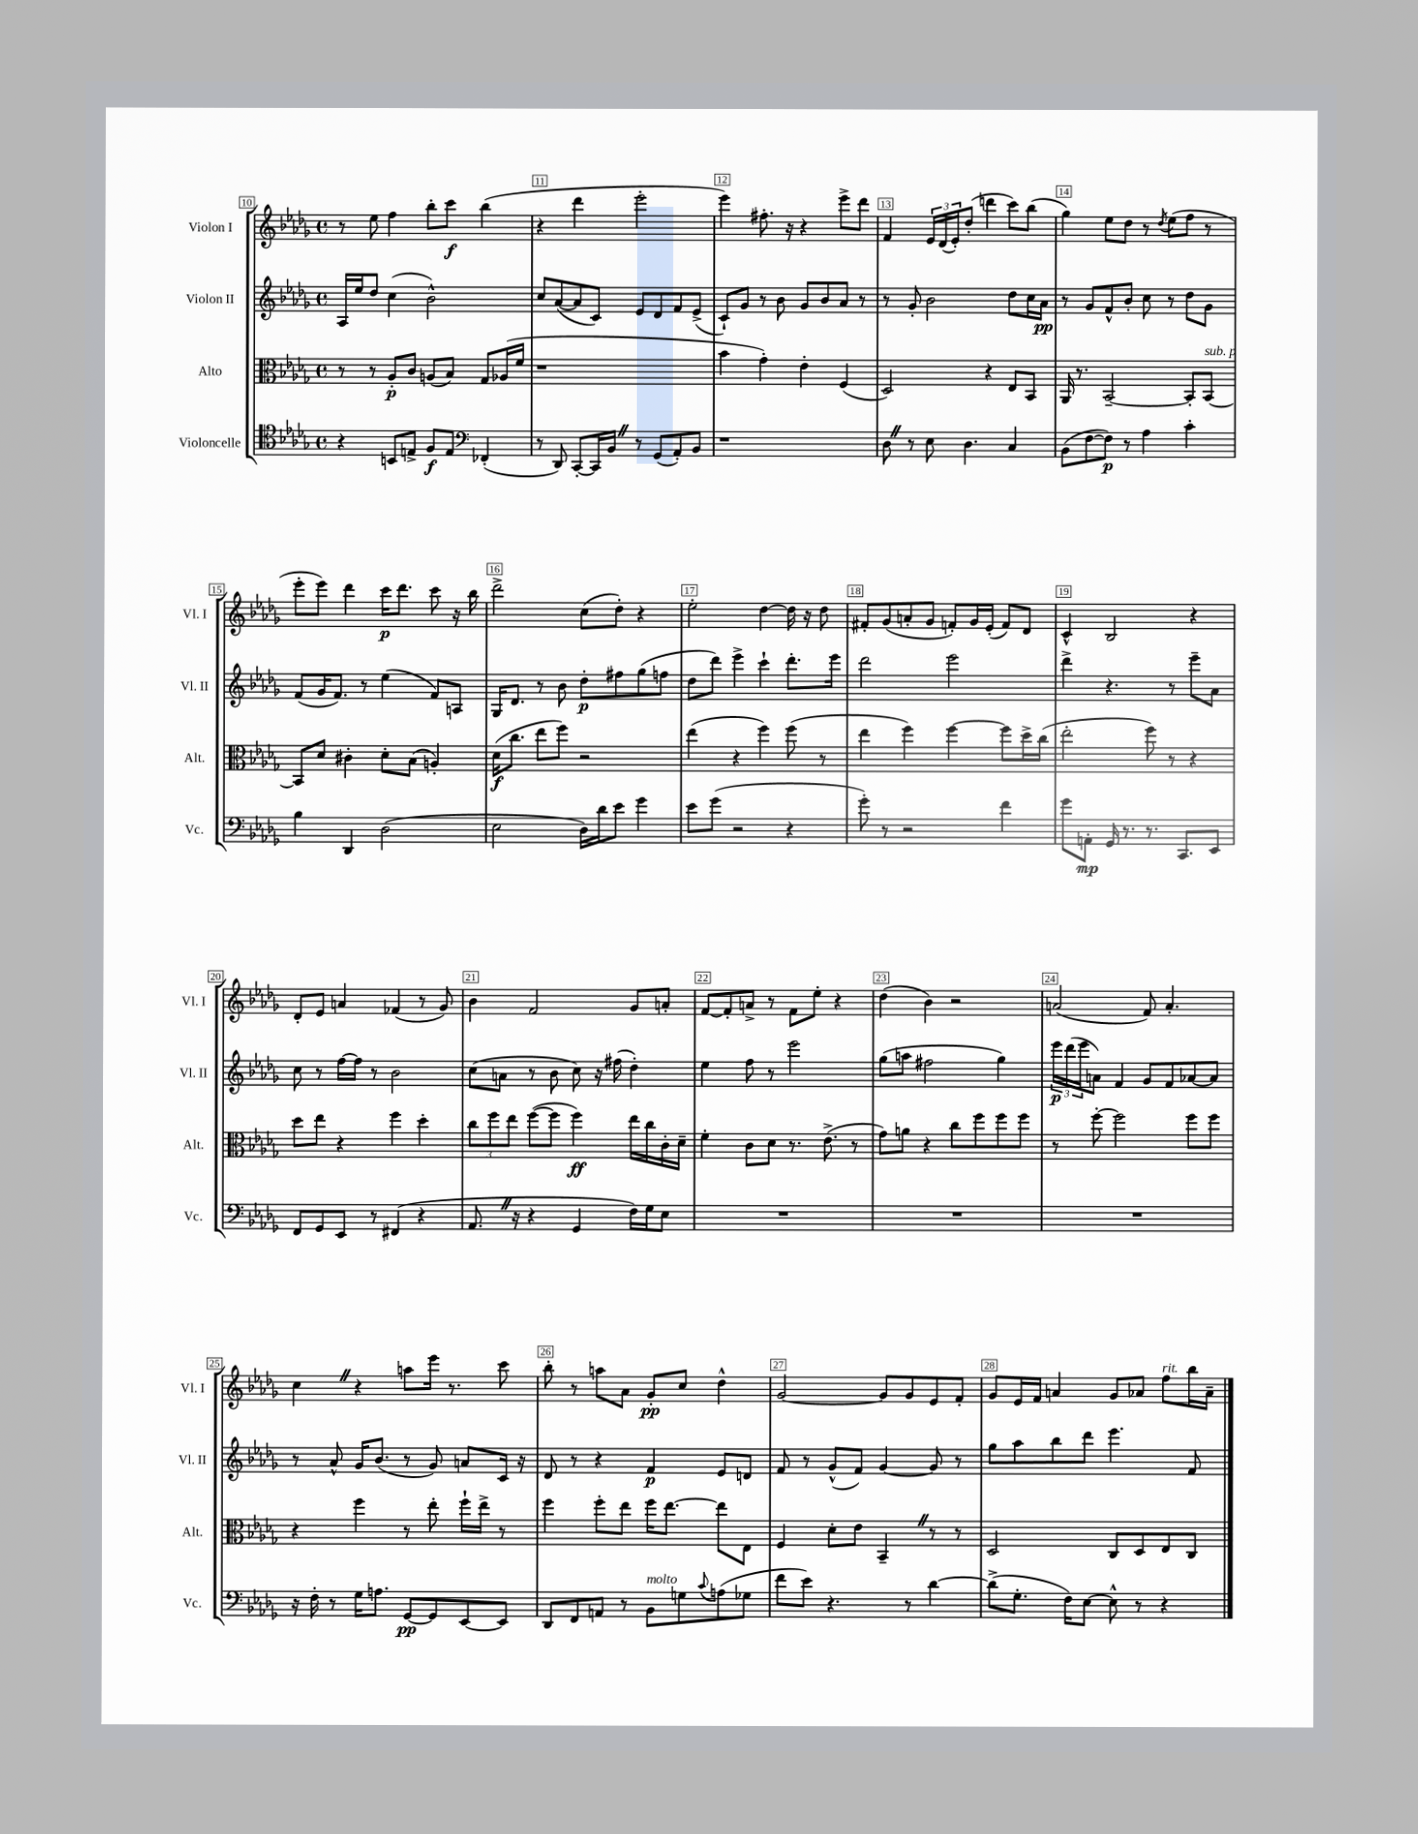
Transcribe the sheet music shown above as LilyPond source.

<<
\new StaffGroup <<
\new Staff = "s0" \with { instrumentName = "Violon I" shortInstrumentName = "Vl. I" } {
    \clef treble \key des \major \defaultTimeSignature \time 4/4
    r8 ees''8 f''4 bes''8-. c'''8\f bes''4( |
    r4 des'''4 ees'''2-. |
    ees'''4) fis''8.-. r16 r4 ees'''8-> des'''8 |
    f'4 \tuplet 3/2 { ees'16 des'16( ees'16-.) } des''8-.( d'''4 c'''8) bes''8( |
    ges''4) ees''8 des''8 r8 \acciaccatura { des''8 } ees''8( f''8 r8 |
    ees'''8-. ees'''8) des'''4 c'''16\p des'''8. c'''8 r16 bes''16 |
    des'''2-> c''8( des''8-.) r4 |
    ees''2-. des''4~ des''16 r16 des''8 |
    fis'8-. ges'8( a'8-. ges'8 f'8-.) ges'16 ees'16-.( f'8) des'8 |
    c'4-^ bes2 r4 |
    des'8-. ees'8 a'4 fes'4( r8 ges'8) |
    bes'4 f'2 ges'8 a'8-. |
    f'8~ f'8-. a'8-> r8 f'8 ees''8-. r4 |
    des''4( bes'4) r2 |
    a'2( f'8) a'4.-. |
    c''4 \once \override BreathingSign.text = \markup { \musicglyph "scripts.caesura.straight" } \breathe r4 a''8 ees'''16 r8. c'''8 |
    bes''8-. r8 a''8 aes'8 ges'8-.\pp c''8 des''4-^ |
    ges'2~ ges'8 ges'8 ees'8 f'8-. |
    ges'8 ees'16 f'16 a'4 ges'8 aes'8 f''8^\markup { \italic "rit." } bes''16 aes'16-- \bar "|." |
}
\new Staff = "s1" \with { instrumentName = "Violon II" shortInstrumentName = "Vl. II" } {
    \clef treble \key des \major \defaultTimeSignature \time 4/4
    aes16 ees''16 des''8 c''4( bes'2-^) |
    c''8 aes'8~( aes'8 c'8) ees'8 des'8 f'8 ees'8->( |
    c'8-!) ges'8 r8 bes'8 ges'8 bes'8 aes'8 r8 |
    r8 ges'8-. bes'2 des''8 c''16 aes'16\pp |
    r8 ges'8 f'8-^ bes'8-. c''8 r8 des''8 ges'8 |
    f'8( ges'16 f'8.) r8 ees''4( f'8) a8 |
    ges16 des'8. r8 bes'8 des''8-.\p fis''8 ges''8( f''8 |
    des''8 des'''8) ees'''4-> c'''4-! des'''8.-. ees'''16 |
    des'''2 ees'''2 |
    des'''4-> r4. r8 ees'''8-- aes'8 |
    c''8 r8 f''16~ f''16 r8 bes'2 |
    c''8( a'8 r8 bes'8 c''8) r16 fis''16( des''4-.) |
    ees''4 f''8 r8 ees'''2 |
    ges''8( a''8 fis''2 ges''4) |
    \tuplet 3/2 { ees'''16\p des'''16( ees'''16 } a'8) f'4 ges'8 f'8 aes'8~ aes'8 |
    r8 aes'8-^ ges'16 bes'8.( r8 ges'8) a'8 c'16 r16 |
    des'8 r8 r4 f'4\p ees'8 d'8 |
    f'8 r8 ges'8-^( f'8) ges'4~ ges'8 r8 |
    ges''8 aes''8 bes''8 des'''8 ees'''4. f'8 \bar "|." |
}
\new Staff = "s2" \with { instrumentName = "Alto" shortInstrumentName = "Alt." } {
    \clef alto \key des \major \defaultTimeSignature \time 4/4
    r8 r8 aes8-.\p c'8 a8( bes8) ges8 aes16( f'16 |
    r1 |
    bes'4 ges'4-.) ees'4-. f4( |
    des2) r4 ees8 bes,8 |
    aes,16 r8. bes,2~-- bes,8-. bes,8~^\markup { \italic "sub. p" } |
    bes,8 des'8 cis'4-. des'8-. bes8( a4-.) |
    des'16\f( c''8. ees''8 f''8) r2 |
    ees''4( r4 f''4) f''8( r8 |
    ees''4 f''4) f''4~ f''8 des''16-> c''16( |
    ees''2-. f''8) r8 r4 |
    des''8 ees''8 r4 f''4 des''4-. |
    \tuplet 3/2 { c''8 f''8 ees''8 } f''8~( f''8 f''4\ff) ees''16 c''16 c'16-. des'16-- |
    f'4-. c'8 des'8 r8. ees'8.->( r8 |
    ges'8) a'8 r4 c''8 f''8 f''8 f''8 |
    r8 f''8~-. f''2 f''8 f''8 |
    r4 f''4 r8 ees''8-. f''16-! ees''16-> r8 |
    f''4 f''8-. ees''8 f''16 ees''8.~ ees''8 ees8 |
    f4 des'8-. ees'8 bes,4-- \once \override BreathingSign.text = \markup { \musicglyph "scripts.caesura.straight" } \breathe r8 r8 |
    des2 c8 des8 ees8 c8 \bar "|." |
}
\new Staff = "s3" \with { instrumentName = "Violoncelle" shortInstrumentName = "Vc." } {
    \clef tenor \key des \major \defaultTimeSignature \time 4/4
    r4 b,8 e8-> f8\f e8 \clef bass fes,4-.( |
    r8 des,8) c,8~-. c,16 bes,16 \once \override BreathingSign.text = \markup { \musicglyph "scripts.caesura.straight" } \breathe r8 ges,8( aes,8-.) bes,8 |
    r1 |
    des8 \once \override BreathingSign.text = \markup { \musicglyph "scripts.caesura.straight" } \breathe r8 ees8 des4. c4 |
    bes,8( f8~ f8\p) r8 aes4 c'4-. |
    bes4 des,4 des2( |
    ees2 des16) des'16 ees'8 ges'4 |
    ees'8 ges'8( r2 r4 |
    ges'8-.) r8 r2 f'4 |
    ges'8 a,8-.\mp ges,16 r8. r8. c,8. ees,8 |
    f,8 ges,8 ees,8 r8 fis,4( r4 |
    aes,8. \once \override BreathingSign.text = \markup { \musicglyph "scripts.caesura.straight" } \breathe r16 r4 ges,4 f16) ges16 ees8 |
    R1 |
    R1 |
    R1 |
    r16 f16-. r8 ges16 a8. ges,8~\pp ges,8 ees,8~ ees,8 |
    des,8 f,8 a,8 r8 bes,8^\markup { \italic "molto" } g8 \appoggiatura { c'8 } a8( ges8 |
    f'8 ees'8) r4. r8 des'4~ |
    des'8->( ges8.-. f16) ees8~ ees8-^ r8 r4 \bar "|." |
}
>>
>>
\layout { \context { \Score currentBarNumber = #10 \override BarNumber.break-visibility = ##(#f #t #t) barNumberVisibility = #all-bar-numbers-visible \override BarNumber.stencil = #(make-stencil-boxer 0.1 0.3 ly:text-interface::print) } }
